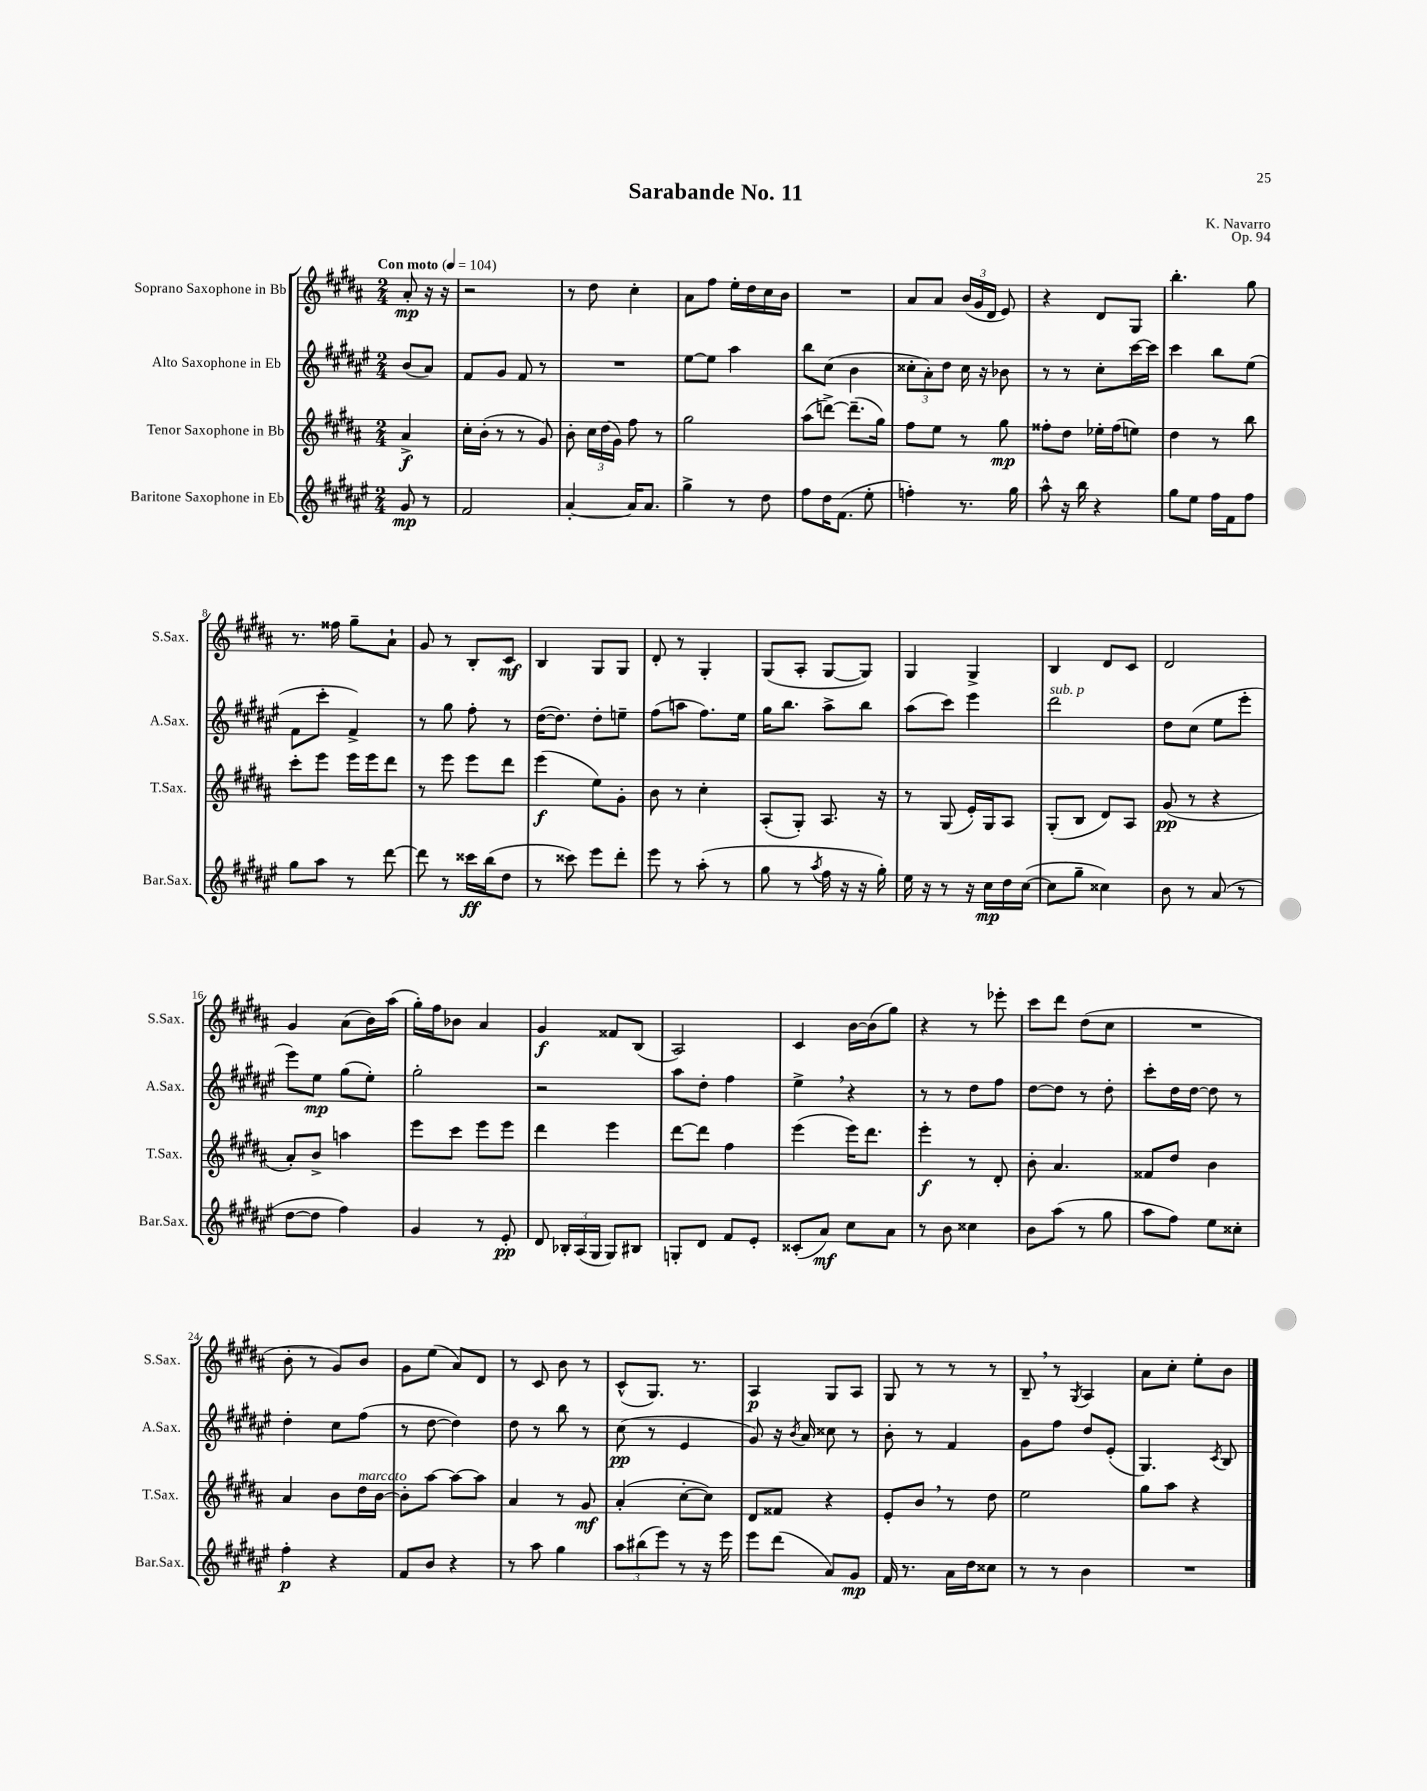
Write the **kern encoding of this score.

**kern	**kern	**kern	**kern
*staff4	*staff3	*staff2	*staff1
*clefG2	*clefG2	*clefG2	*clefG2
*k[f#c#g#d#a#e#]	*k[f#c#g#d#a#]	*k[f#c#g#d#a#e#]	*k[f#c#g#d#a#]
*M2/4	*M2/4	*M2/4	*M2/4
*MM104	*MM104	*MM104	*MM104
8g#	4a#^	(8b	8a#'
8r	.	8a#)	16r
.	.	.	16r
=	=	=	=
2f#	16cc#'	8f#	2r
.	(16b'	.	.
.	8r	8g#	.
.	8r	8f#	.
.	8g#)	8r	.
=	=	=	=
[4a#'	8b'	2r	8r
.	24cc#	.	8dd#
.	(24dd#	.	.
.	24g#)	.	.
16a#]	8ff#	.	4cc#'
8.a#	.	.	.
.	8r	.	.
=	=	=	=
4gg#^	2gg#	[8ee#	8a#
.	.	8ee#]	8ff#
8r	.	4aa#	16ee'
.	.	.	16dd#
8dd#	.	.	16cc#
.	.	.	16b
=	=	=	=
8ff#	(8aa#	8bb	2r
16dd#	[8ddd^)	(8cc#	.
(8.f#	.	.	.
.	(8.ddd~]	4b	.
8ee#'	.	.	.
.	16gg#)	.	.
=	=	=	=
4ff')	8ff#	12cc##'	8a#
.	.	12a#')	.
.	8ee	.	8a#
.	.	12dd#	.
8.r	8r	16cc##	(24b
.	.	.	24g#
.	.	16r	.
.	.	.	24d#
.	8gg#	8b-	8e)
16gg#	.	.	.
=	=	=	=
8aa#^^	8ff##'	8r	4r
16r	8dd#	8r	.
16bb	.	.	.
4r	16ee-'	8cc#'	8d#
.	(16ff##	.	.
.	8ee)	[16ccc#	8G#
.	.	16ccc#]	.
=	=	=	=
8gg#	4dd#	4ccc#	4.bb'
8ee#	.	.	.
16ff#	8r	8bb	.
16f#	.	.	.
8ff#	8bb	(8ee#	8gg#
=	=	=	=
8gg#	8ccc#'	8f#	8.r
8aa#	8eee	8ccc#'	.
.	.	.	16ff##
8r	16eee	4f#^)	8gg#~
.	16eee	.	.
[8ddd#	8ddd#	.	8a#`
=	=	=	=
8ddd#]	8r	8r	8g#
8r	8eee	8gg#	8r
16ccc##	8eee	8ff#'	8B'
(16bb	.	.	.
8dd#	8ddd#	8r	8c#
=	=	=	=
8r	(4eee	([16dd#	4B
.	.	8.dd#])	.
8ccc##)	.	.	.
8eee#	8ee)	8dd#'	8G#
8ddd#'	8g#'	8ee~	8G#
=	=	=	=
8eee#	8b	(8ff#	8d#'
8r	8r	8aa	8r
(8aa#'	4cc#'	8.ff#)	4G#'
8r	.	.	.
.	.	16ee#	.
=	=	=	=
8gg#	(8A#'	16gg#	(8G#
.	.	8.bb	.
8r	8G#')	.	8A#'
8qaa#	.	.	.
16ff#	8.A#	8aa#^	[8G#
16r	.	.	.
16r	.	8bb	8G#])
16gg#')	16r	.	.
=	=	=	=
16ee#	8r	(8aa#	4G#
16r	.	.	.
8r	(8G#	8ccc#)	.
16r	16e')	4eee#	4G#^
16cc#	16G#	.	.
16dd#	8A#	.	.
([16cc#	.	.	.
=	=	=	=
8cc#]	(8G#'	2ddd#	4B
8gg#~	8B	.	.
4cc##)	8d#)	.	8d#
.	8A#	.	8c#
=	=	=	=
8b	(8g#	8dd#	2d#
8r	8r	(8cc#	.
(8a#	4r	8ee#	.
8r	.	8eee#'	.
=	=	=	=
[8dd#	8a#')	8eee#)	4g#
8dd#]	8b^	8ee#	.
4ff#)	4aa	(8gg#	(8a#
.	.	8ee#')	16b)
.	.	.	(16aa#
=	=	=	=
4g#	8eee	2gg#'	16gg#')
.	.	.	16ff#
.	8ccc#	.	8b-
8r	8eee	.	4a#
8e#'	8eee	.	.
=	=	=	=
8d#	4ddd#	2r	4g#
24B-'	.	.	.
(24A#	.	.	.
24G#	.	.	.
8G#)	4eee	.	8f##
8B#	.	.	(8B
=	=	=	=
8G'	[8ddd#	8aa#	2A#)
8d#	8ddd#]	8dd#'	.
8f#	4ff#	4ff#	.
8e#'	.	.	.
=	=	=	=
(8c##'	(4eee	4ee#^	4c#
8a#)	.	.	.
8cc#	16eee)	4r	[16b
.	8.ddd#	.	(16b]
8a#	.	.	8gg#)
=	=	=	=
8r	4eee'	8r	4r
8b	.	8r	.
4cc##	8r	8dd#	8r
.	8d#'	8ff#	8eee-'
=	=	=	=
8b	8b'	[8dd#	8ccc#
(8aa#	4.a#	8dd#]	8ddd#
8r	.	8r	(8dd#
8gg#	.	8dd#'	8cc#
=	=	=	=
8aa#	8f##	8ccc#'	2r
8ff#)	8dd#	16dd#	.
.	.	[16dd#	.
8ee#	4b	8dd#]	.
8cc##'	.	8r	.
=	=	=	=
4ff#'	4a#	4dd#'	8b'
.	.	.	8r
4r	8b	8cc#	8g#)
.	16dd#	(8ff#	8b
.	[16b	.	.
=	=	=	=
8f#	8b']	8r	8g#
8b	[8aa#	[8dd#	(8ee
4r	8aa#_	4dd#])	8a#)
.	8aa#]	.	8d#
=	=	=	=
8r	4a#	8dd#	8r
8aa#	.	8r	8c#
4gg#	8r	8bb	8b
.	8g#	8r	8r
=	=	=	=
12aa#	(4a#'	(8cc#	(8c#^^
(12bb#	.	.	.
.	.	8r	8.G#)
12eee#)	.	.	.
8r	[8cc#'	4e#	.
.	.	.	8.r
16r	8cc#])	.	.
16eee#	.	.	.
=	=	=	=
8eee#	8d#	8g#)	4A#
(8ddd#	8f##	16r	.
.	.	8qb	.
.	.	16a#	.
8a#)	4r	8cc##	8G#
8g#	.	8r	8A#
=	=	=	=
16f#	8e'	8b'	8G#
8.r	.	.	.
.	8b	8r	8r
16a#	8r	4f#	8r
16dd#	.	.	.
8cc##	8dd#	.	8r
=	=	=	=
8r	2ee	8g#	8B~
8r	.	8ff#	8r
.	.	.	8qG#
4b	.	8dd#	4A#
.	.	(8e#'	.
=	=	=	=
2r	8gg#	4.G#)	8a#
.	8aa#	.	8cc#'
.	4r	.	8ee'
.	.	8qc#	.
.	.	8B	8b
==	==	==	==
*-	*-	*-	*-
